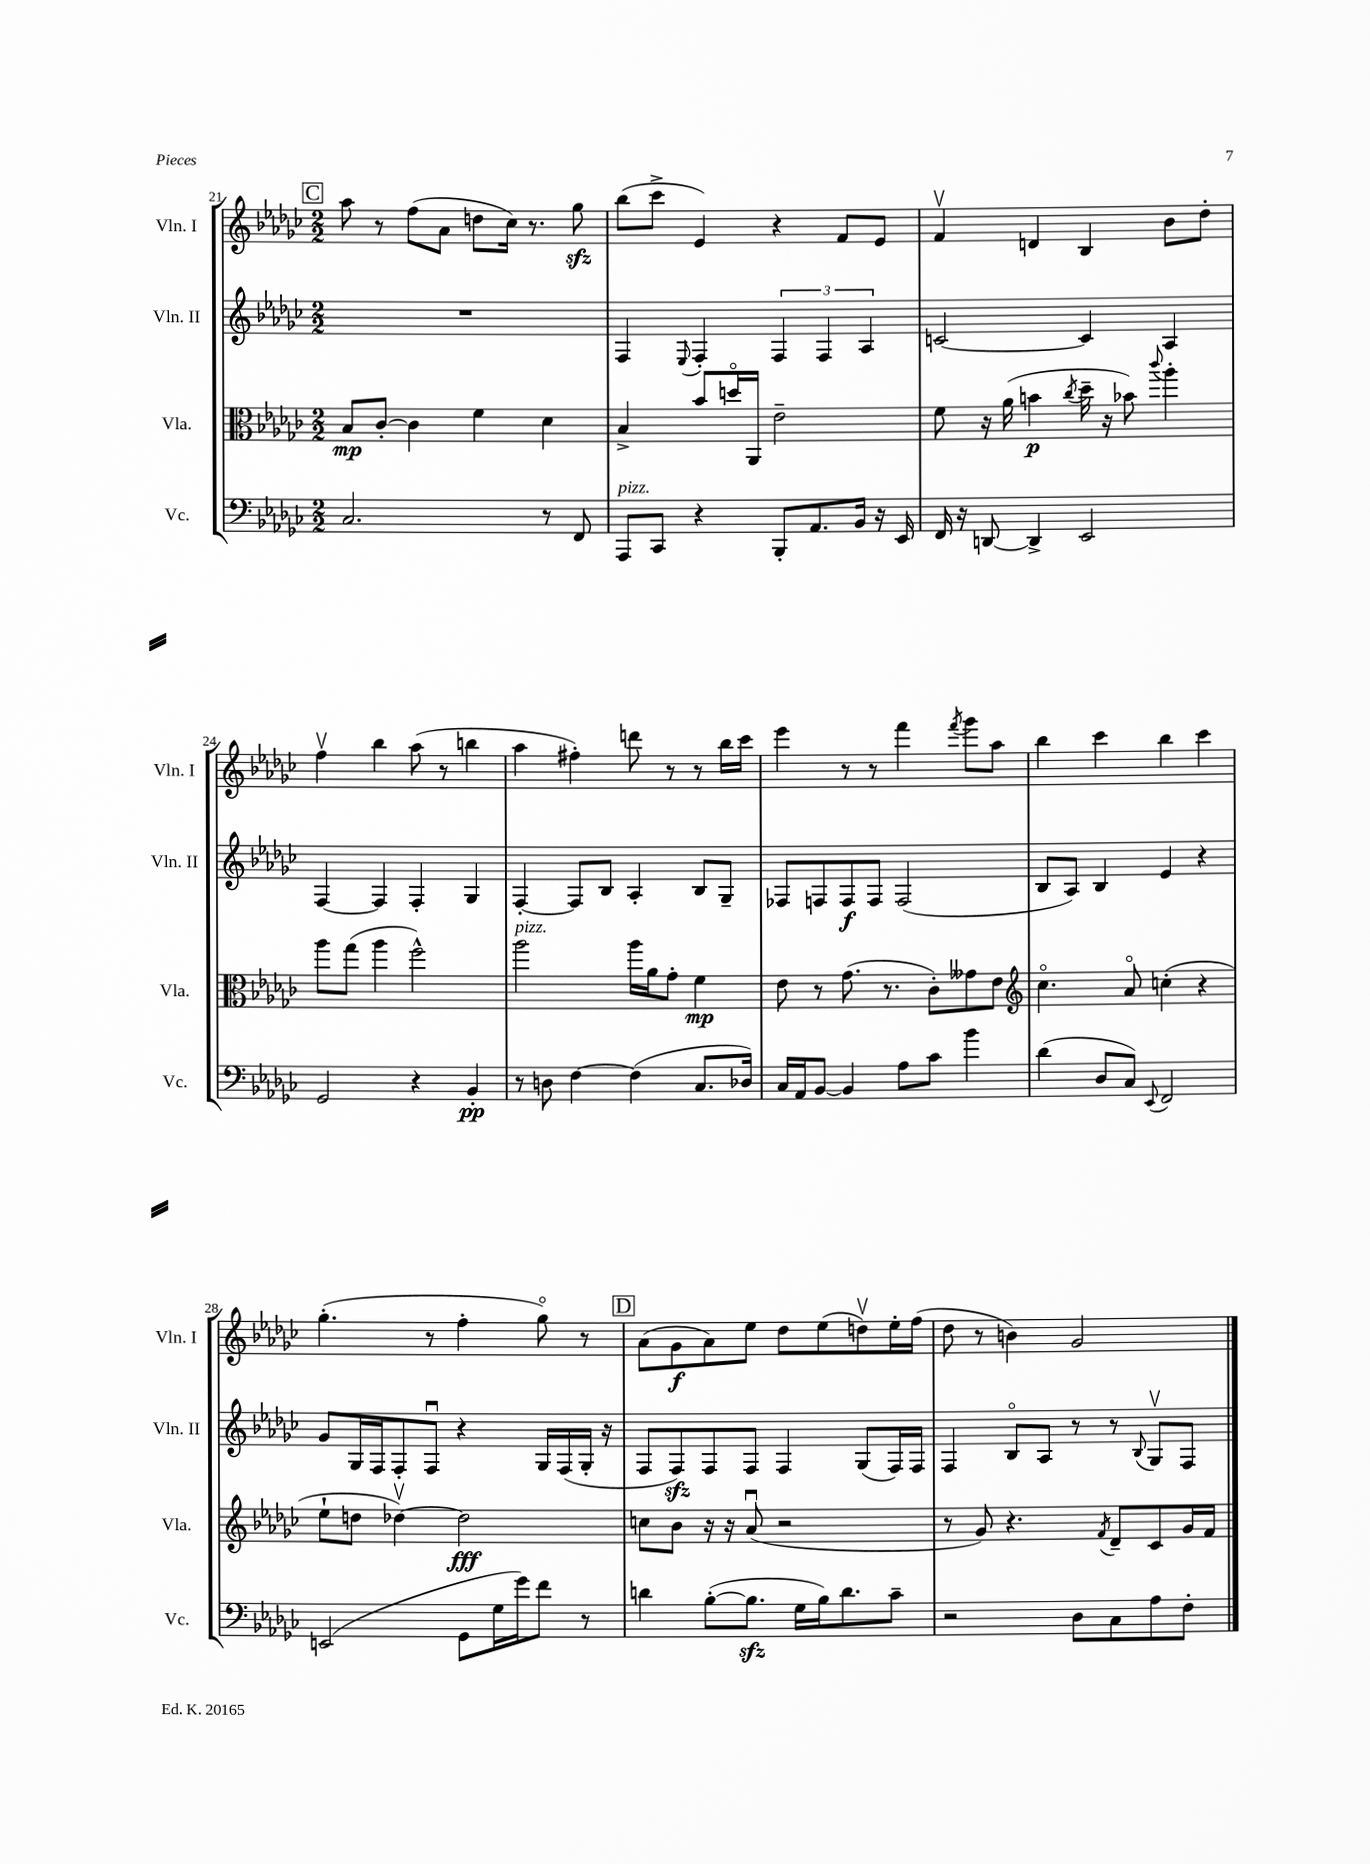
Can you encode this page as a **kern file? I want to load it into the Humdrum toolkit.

**kern	**kern	**kern	**kern
*staff4	*staff3	*staff2	*staff1
*clefF4	*clefC3	*clefG2	*clefG2
*k[b-e-a-d-g-c-]	*k[b-e-a-d-g-c-]	*k[b-e-a-d-g-c-]	*k[b-e-a-d-g-c-]
*M2/2	*M2/2	*M2/2	*M2/2
2.C-	8B-	1r	8aa-
.	[8c-'	.	8r
.	4c-]	.	(8ff
.	.	.	8a-
.	4f	.	8dd
.	.	.	16cc-)
.	.	.	8.r
8r	4d-	.	.
8FF	.	.	8gg-
=	=	=	=
8AAA-	4B-^	4F	(8bb-
8CC-	.	.	8ccc-^
.	.	8qqE-	.
4r	8b-	4F'	4e-)
.	16ddo	.	.
.	16AA-	.	.
8BBB-'	2e-~	6F	4r
8.AA-	.	.	.
.	.	6F	.
.	.	.	8f
16BB-	.	.	.
.	.	6A-	.
16r	.	.	8e-
16EE-	.	.	.
=	=	=	=
16FF	8f	[2c	4fv
16r	.	.	.
[8DD	16r	.	.
.	(16a-	.	.
4DD^]	4b	.	4d
.	8qcc-	.	.
2EE-	16dd-~	4c]	4B-
.	16r	.	.
.	8b-)	.	.
.	8qqccc-	.	.
.	4aa-'	4A-	8b-
.	.	.	8dd-'
=	=	=	=
2GG-	8aa-	[4F	4ffv
.	(8gg-	.	.
.	4aa-	4F]	4bb-
4r	2ff^^)	4F'	(8aa-
.	.	.	8r
4BB-'	.	4G-	4bb
=	=	=	=
8r	2aa-	[4F'	4aa-
8D	.	.	.
[4F	.	8F]	4ff#')
.	.	8B-	.
(4F]	16aa-	4A-'	8ddd
.	16a-	.	.
.	8g-'	.	8r
8.C-	4f	8B-	8r
.	.	8G-~	16bb-
16D-)	.	.	16ccc-
=	=	=	=
16C-	8e-	8F-	4eee-
16AA-	.	.	.
[8BB-	8r	8F	.
4BB-]	(8.g-	8F	8r
.	.	8F	8r
.	8.r	.	.
8A-	.	(2F	4fff
8c-	8c-')	.	.
.	.	.	8qfff
4b-	8g--	.	8ggg-
.	8e-	.	8aa-
=	=	=	=
*	*clefG2	*	*
(4d-	4.cc-o	8B-	4bb-
.	.	8A-)	.
8D-	.	4B-	4ccc-
8C-)	8a-o	.	.
8qqEE-	.	.	.
2FF	(4cc'	4e-	4bb-
.	4r	4r	4ccc-
=	=	=	=
(2EE	8ee-`	8g-	(4.gg-'
.	8dd	16G-	.
.	.	16F	.
.	[4dd-v)	8F'	.
.	.	8Fu	8r
8GG-	2dd-]	4r	4ff'
16G-	.	.	.
16g-)	.	.	.
8f	.	16G-	8gg-o)
.	.	(16F	.
8r	.	16G-'	8r
.	.	16r	.
=	=	=	=
4d	8cc	8F	(8a-
.	8b-	8F)	8g-
([8B-'	16r	8F	8a-)
.	16r	.	.
8.B-]	(8a-u	8F	8ee-
.	2r	4F	8dd-
16G-	.	.	.
16B-)	.	.	(8ee-
8.d	.	.	.
.	.	(8G-	8ddv)
8c-~	.	16F)	16ee-'
.	.	16F	(16ff
=	=	=	=
2r	8r	4F	8dd-
.	8g-)	.	8r
.	4.r	8B-o	4b)
.	.	8A-	.
8D-	.	8r	2g-
.	8qf	.	.
8C-	8d-~	8r	.
.	.	8qqB-	.
8A-	8c-	8G-v	.
8F'	16g-	8F	.
.	16f	.	.
==	==	==	==
*-	*-	*-	*-
